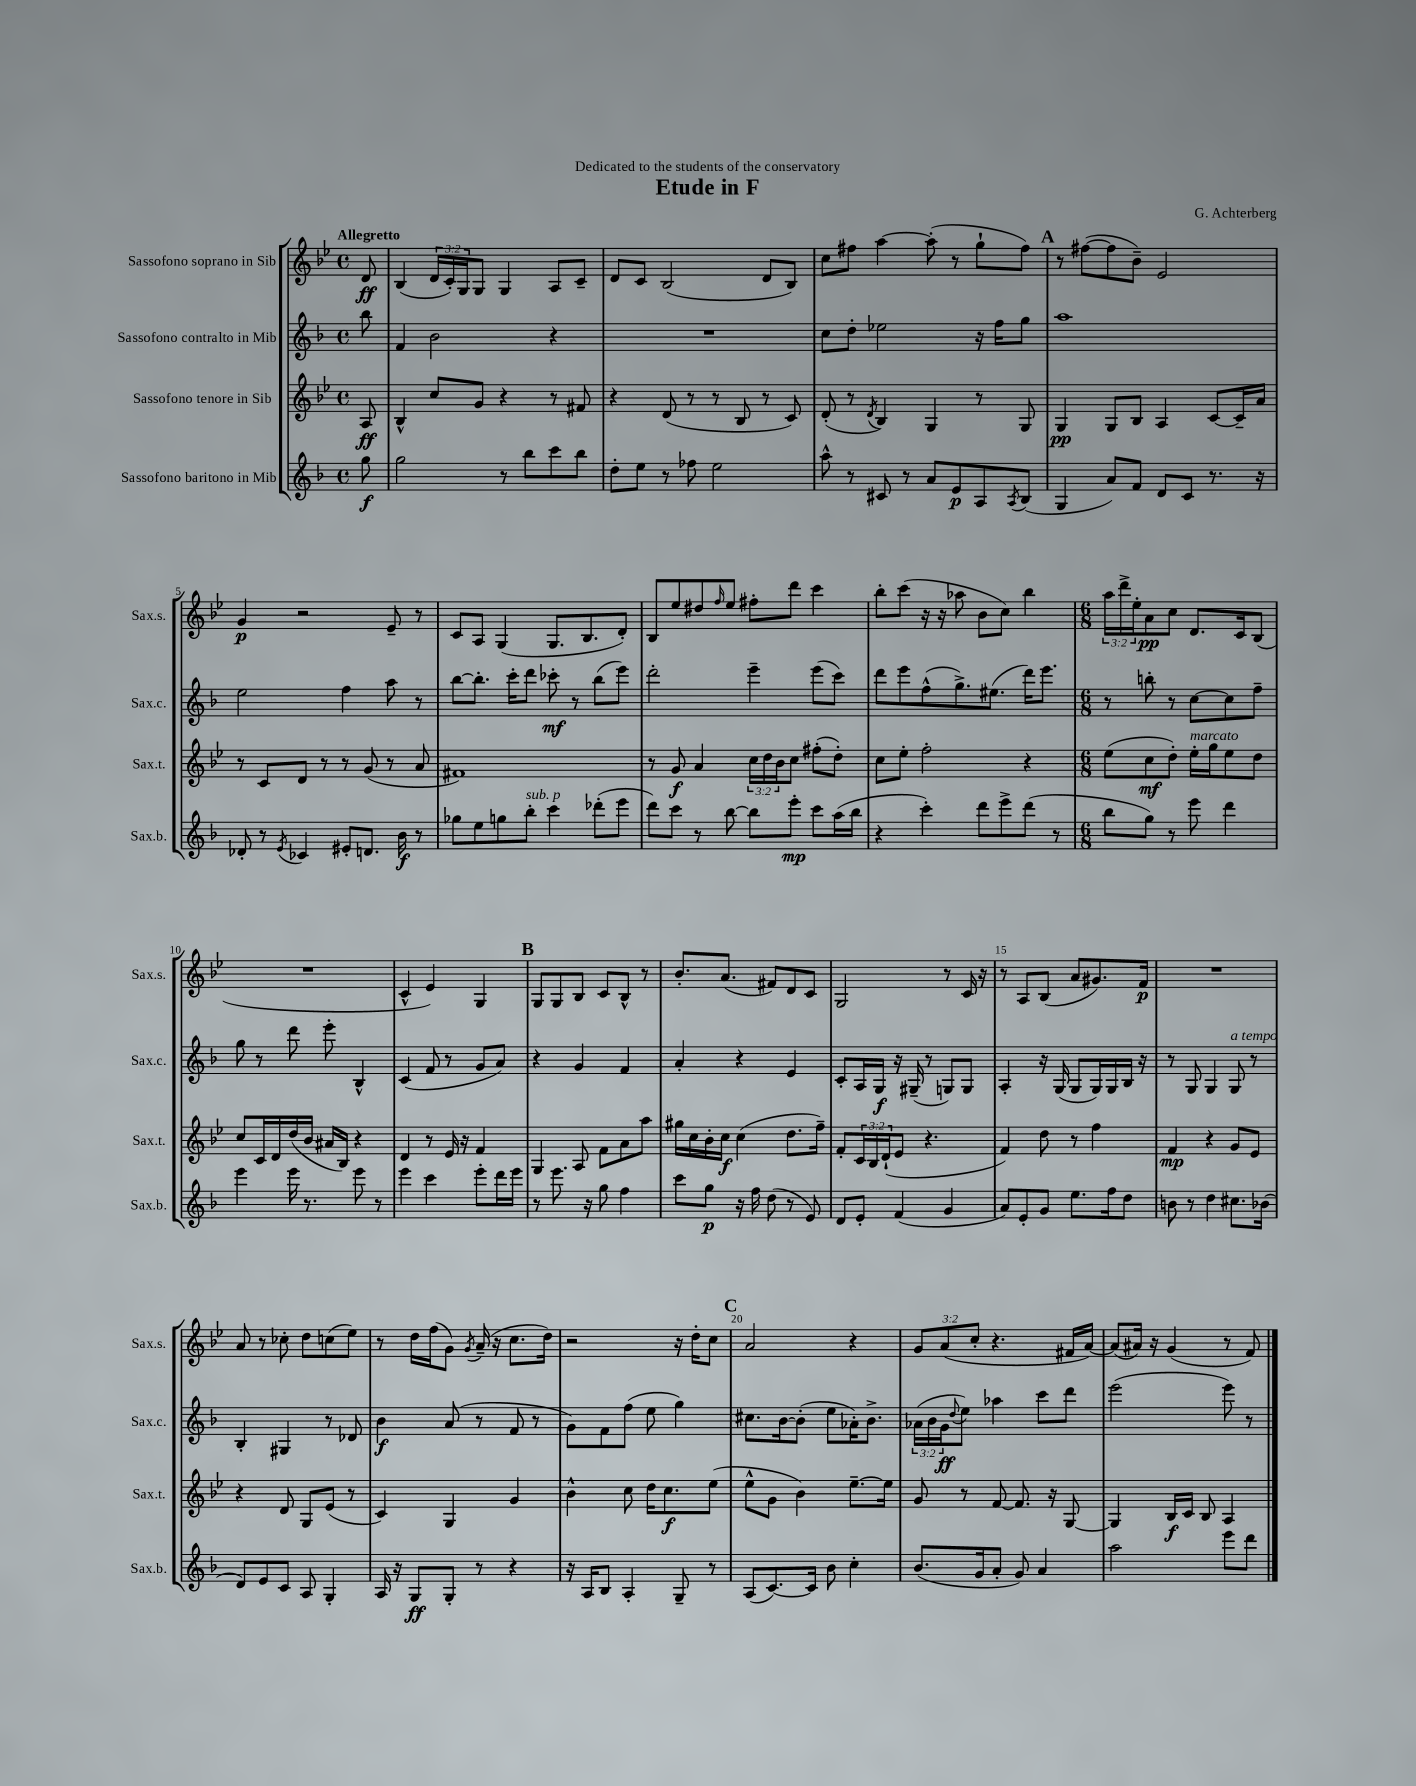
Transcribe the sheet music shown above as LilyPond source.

\header { title = "Etude in F" composer = "G. Achterberg" dedication = "Dedicated to the students of the conservatory" }
<<
\new StaffGroup <<
\new Staff = "s0" \with { instrumentName = "Sassofono soprano in Sib" shortInstrumentName = "Sax.s." } {
    \clef treble \key bes \major \defaultTimeSignature \time 4/4 \override Staff.TupletNumber.text = #tuplet-number::calc-fraction-text \partial 8 \tempo "Allegretto"
    d'8\ff |
    bes4( \tuplet 3/2 { d'16 c'16-.) g16 } g8 g4 a8 c'8-- |
    d'8 c'8 bes2( d'8 bes8) |
    c''8 fis''8 a''4~ a''8-.( r8 g''8-! fis''8) |
    \mark \markup { \bold "A" } r8 fis''8~( fis''8 bes'8--) ees'2 |
    g'4\p r2 ees'8-- r8 |
    c'8 a8 g4( g8. bes8. d'8-.) |
    bes8 ees''8 dis''8 \grace { f''16 } ees''8 fis''8-. d'''8 c'''4 |
    bes''8-. c'''8( r16 r16 aes''8 bes'8 c''8) bes''4 |
    \numericTimeSignature \time 6/8 \tuplet 3/2 { a''16 d'''16-> ees''16-. } a'8\pp c''8 d'8. c'16 bes8( |
    R2. |
    c'4-^ ees'4) g4 |
    \mark \markup { \bold "B" } g8 g8 bes8 c'8 bes8-^ r8 |
    bes'8.-. a'8.( fis'8) d'8 c'8 |
    g2 r8 c'16 r16 |
    r8 a8 bes8( a'8 gis'8.) f'16\p |
    R2. |
    a'8 r8 ces''8-. d''8 c''8( ees''8) |
    r8 d''16 f''16( g'8) \acciaccatura { g'8 } a'16--( r16 c''8. d''16) |
    r2 r16 d''16-. c''8 |
    \mark \markup { \bold "C" } a'2 r4 |
    \tuplet 3/2 { g'8 a'8( c''8-. } r4. fis'16 a'16~) |
    a'8( ais'16) r16 g'4( r8 f'8) \bar "|." |
}
\new Staff = "s1" \with { instrumentName = "Sassofono contralto in Mib" shortInstrumentName = "Sax.c." } {
    \clef treble \key f \major \defaultTimeSignature \time 4/4 \override Staff.TupletNumber.text = #tuplet-number::calc-fraction-text \partial 8
    bes''8 |
    f'4 bes'2 r4 |
    R1 |
    c''8 d''8-. ees''2 r16 f''16 g''8 |
    \mark \markup { \bold "A" } a''1 |
    e''2 f''4 a''8 r8 |
    bes''8~ bes''8.-. c'''16-. d'''8 ces'''8-.\mf r8 bes''8( e'''8) |
    d'''2-. e'''4-- e'''8( c'''8) |
    d'''8 e'''8 f''8-^( g''8.->) eis''8.( d'''16) e'''8. |
    \numericTimeSignature \time 6/8 r8 b''8-. r8 c''8~ c''8 f''8-- |
    g''8 r8 d'''8 e'''8-. bes4-^ |
    c'4( f'8 r8 g'8 a'8) |
    \mark \markup { \bold "B" } r4 g'4 f'4 |
    a'4-. r4 e'4 |
    c'8-. a16 g16\f r16 gis16--( r8 g8) g8 |
    a4-. r16 g16( g8 g16) g16 bes16 r16 |
    r8 g8 g4 g8^\markup { \italic "a tempo" } r8 |
    bes4-. gis4 r8 des'8 |
    bes'4\f a'8( r8 f'8 r8 |
    g'8) f'8 f''8( e''8 g''4) |
    \mark \markup { \bold "C" } cis''8. bes'16~ bes'8-.( e''8 aes'16-.) bes'8.-> |
    \tuplet 3/2 { aes'16( bes'16 g'16\ff } \appoggiatura { d''8 } e''8) aes''4 c'''8 d'''8 |
    e'''2( e'''8) r8 \bar "|." |
}
\new Staff = "s2" \with { instrumentName = "Sassofono tenore in Sib" shortInstrumentName = "Sax.t." } {
    \clef treble \key bes \major \defaultTimeSignature \time 4/4 \override Staff.TupletNumber.text = #tuplet-number::calc-fraction-text \partial 8
    a8\ff |
    bes4-^ c''8 g'8 r4 r8 fis'8 |
    r4 d'8( r8 r8 bes8 r8 c'8) |
    d'8-.( r8 \acciaccatura { d'8 } bes4) g4 r8 g8 |
    \mark \markup { \bold "A" } g4\pp g8 bes8 a4 c'8~ c'16-- a'16 |
    r8 c'8 d'8 r8 r8 g'8( r8 a'8 |
    fis'1) |
    r8 g'8\f a'4 \tuplet 3/2 { c''16 d''16 bes'16 } c''8 fis''8-.( d''8-.) |
    c''8 ees''8-. f''2-. r4 |
    \numericTimeSignature \time 6/8 ees''8( c''8\mf d''8-.) ees''16-.^\markup { \italic "marcato" } g''16 ees''8 d''8 |
    c''8 c'16 d'16 d''16( bes'16 ais'16 bes16) r4 |
    d'4 r8 ees'16 r16 f'4 |
    \mark \markup { \bold "B" } g4 a8 f'8 a'8 a''8 |
    gis''16 c''16 bes'16-. c''16\f c''4( d''8. f''16--) |
    f'8-. \tuplet 3/2 { c'16 bes16 d'16-!( } ees'8 r4. |
    f'4) d''8 r8 f''4 |
    f'4\mp r4 g'8 ees'8 |
    r4 d'8 g8 ees'8( r8 |
    c'4) g4 g'4 |
    bes'4-^ c''8 d''16 c''8.\f ees''8( |
    \mark \markup { \bold "C" } ees''8-^ g'8 bes'4) ees''8.~-- ees''16 |
    g'8 r8 f'8~ f'8. r16 g8~ |
    g4 bes16\f c'16 bes8 a4 \bar "|." |
}
\new Staff = "s3" \with { instrumentName = "Sassofono baritono in Mib" shortInstrumentName = "Sax.b." } {
    \clef treble \key f \major \defaultTimeSignature \time 4/4 \partial 8
    g''8\f |
    g''2 r8 bes''8 c'''8 bes''8 |
    d''8-. e''8 r8 fes''8 e''2 |
    a''8-^ r8 cis'8 r8 a'8 e'8\p a8 \acciaccatura { a8 } bes8( |
    \mark \markup { \bold "A" } g4 a'8) f'8 d'8 c'8 r8. r16 |
    des'8-. r8 \acciaccatura { e'8 } ces'4 eis'8-. d'8. bes'16\f r8 |
    ges''8 e''8 g''8 bes''8-.^\markup { \italic "sub. p" } c'''4 des'''8-.( e'''8 |
    d'''8) c'''8 r8 bes''8~ bes''8 e'''8-.\mp c'''8 a''16( bes''16 |
    r4 c'''4-.) d'''8 e'''8-> d'''8( r8 |
    \numericTimeSignature \time 6/8 bes''8 g''8) r8 e'''8 d'''4 |
    e'''4 e'''16 r8. e'''8 r8 |
    e'''4 c'''4 e'''8-. d'''16 e'''16 |
    \mark \markup { \bold "B" } r8 e'''8. r16 g''8 f''4 |
    c'''8 g''8\p r16 f''16 d''8( r8 e'8) |
    d'8 e'8-. f'4( g'4 |
    a'8) e'8-. g'8 e''8. f''16 d''8 |
    b'8 r8 d''4 cis''8. bes'16( |
    d'8) e'8 c'8 a8 g4-. |
    a16 r16 g8\ff g8-. r8 r4 |
    r16 a16 bes8 a4-. g8-- r8 |
    \mark \markup { \bold "C" } a8( c'8.~) c'16 bes'8 c''4-. |
    bes'8.( g'16 a'8-. g'8) a'4 |
    a''2 e'''8 d'''8 \bar "|." |
}
>>
>>
\layout { \context { \Score \override BarNumber.break-visibility = ##(#f #t #t) barNumberVisibility = #(every-nth-bar-number-visible 5) } }
